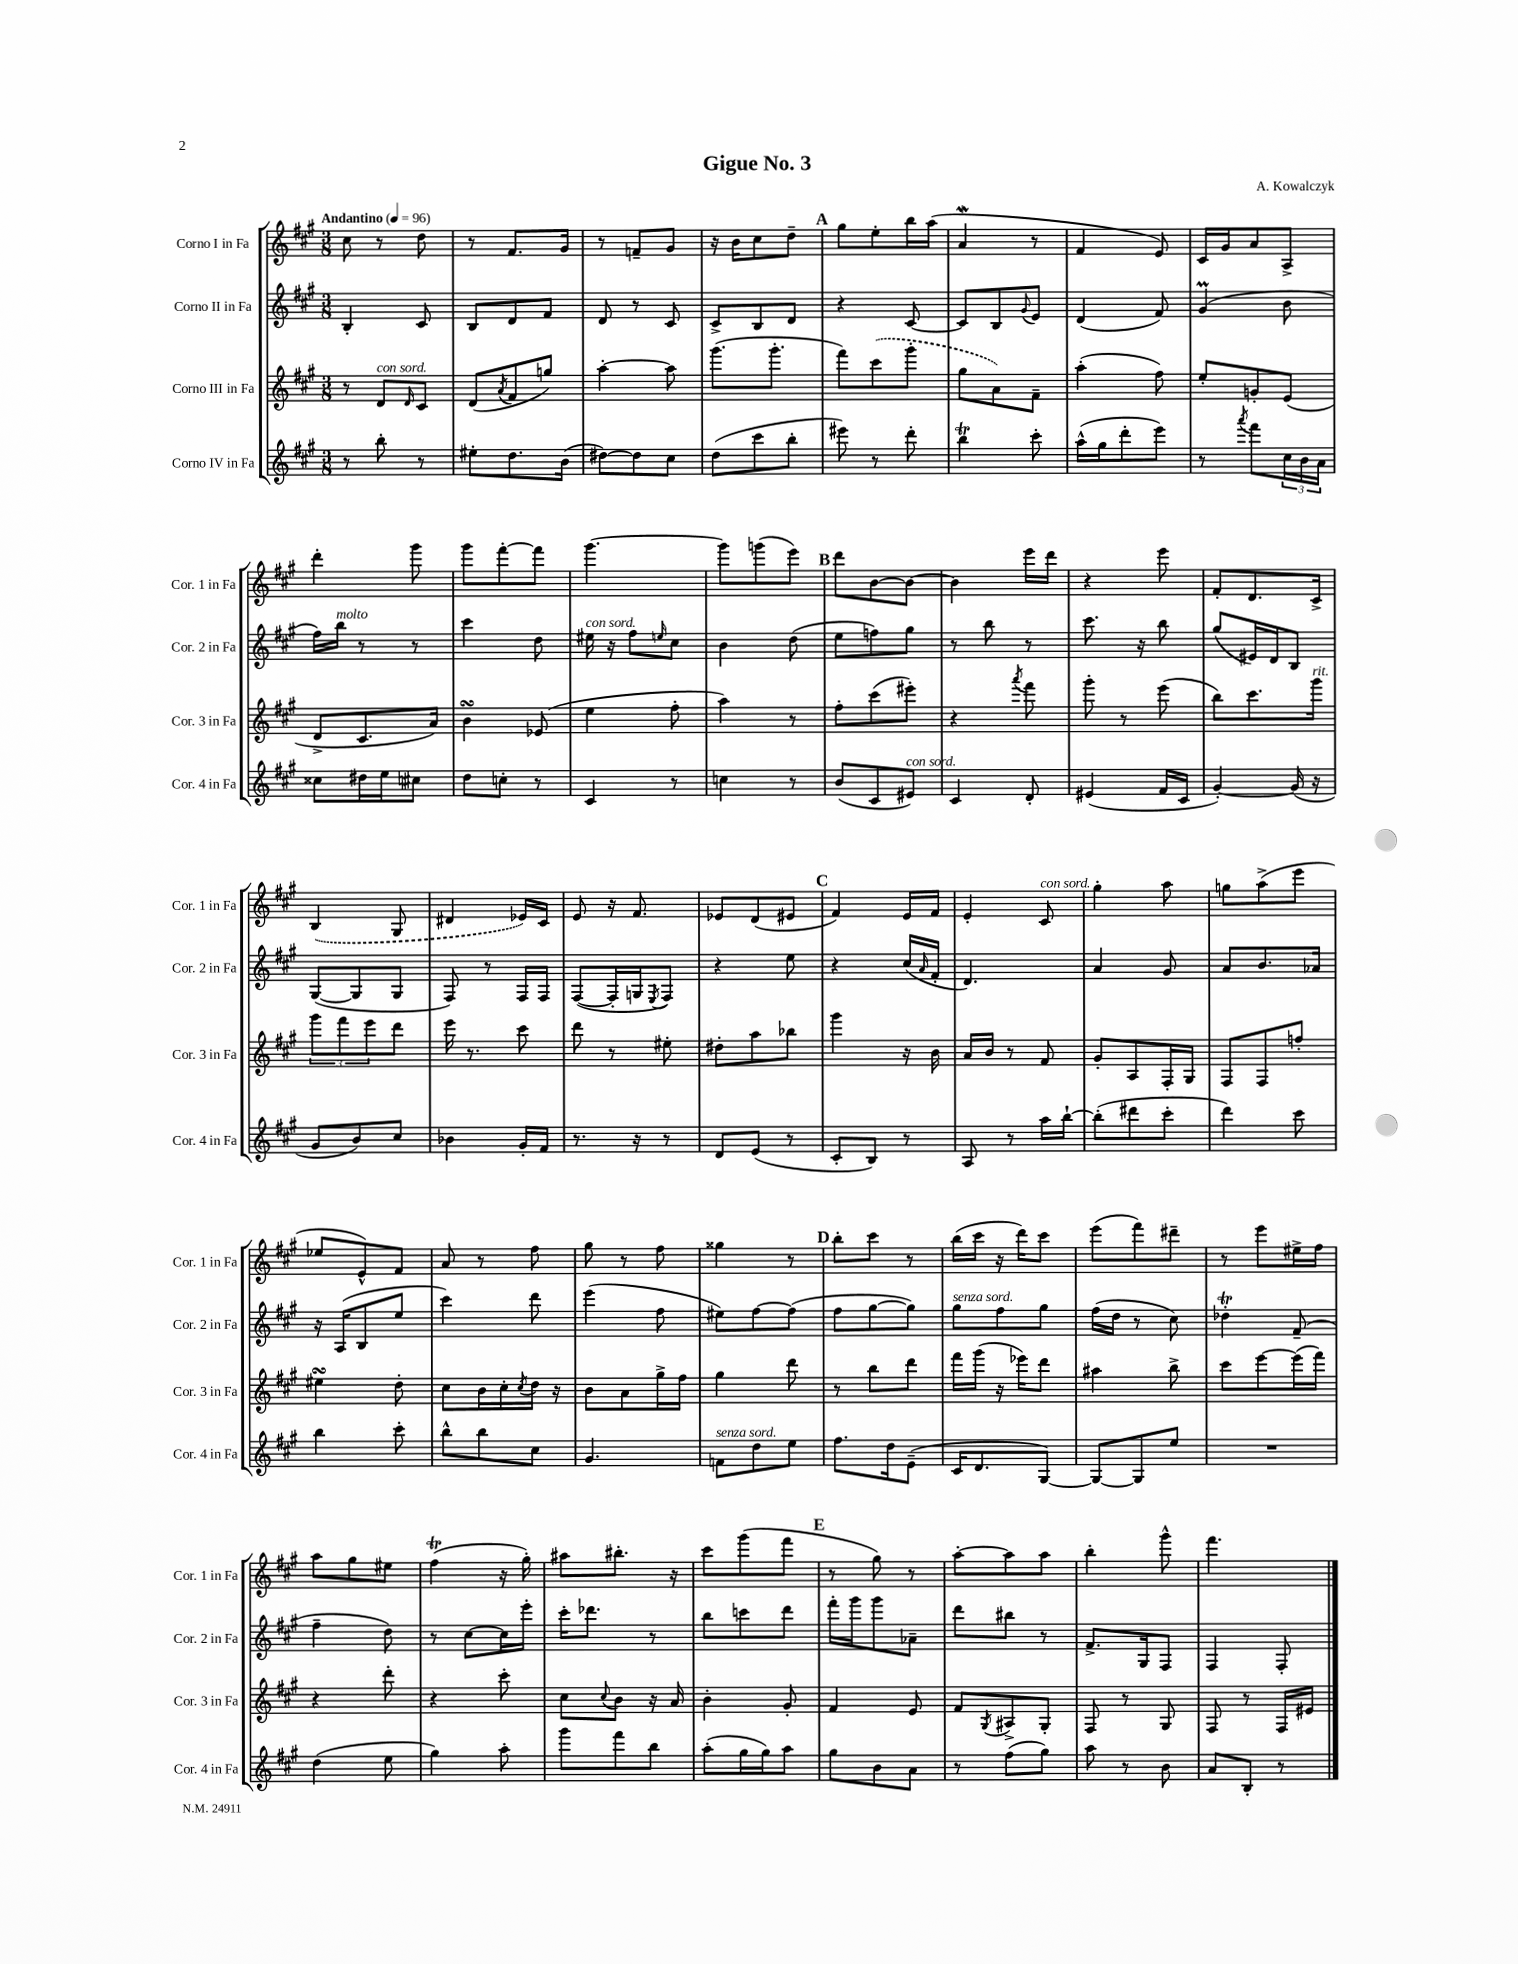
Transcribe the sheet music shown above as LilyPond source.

\header { title = "Gigue No. 3" composer = "A. Kowalczyk" }
<<
\new StaffGroup <<
\new Staff = "s0" \with { instrumentName = "Corno I in Fa" shortInstrumentName = "Cor. 1 in Fa" } {
    \clef treble \key a \major \numericTimeSignature \time 3/8 \tempo "Andantino" 4 = 96
    cis''8 r8 d''8 |
    r8 fis'8. gis'16 |
    r8 f'8-- gis'8 |
    r16 b'16 cis''8 d''8-- |
    \mark \markup { \bold "A" } gis''8 e''8-. b''16 a''16( |
    a'4\mordent r8 |
    fis'4 e'8) |
    cis'16 gis'16 a'8 a8-> |
    d'''4-. gis'''8 |
    gis'''8 fis'''8~-. fis'''8 |
    gis'''4.~ |
    gis'''8 g'''8( e'''8) |
    \mark \markup { \bold "B" } d'''8 b'8~ b'8~ |
    b'4 e'''16 d'''16 |
    r4 e'''8 |
    fis'8-. d'8. cis'16-> |
    \once \slurDashed b4( gis8 |
    dis'4 ees'16) cis'16 |
    e'8 r16 fis'8. |
    ees'8 d'8( eis'8 |
    \mark \markup { \bold "C" } fis'4) e'16 fis'16 |
    e'4-. cis'8^\markup { \italic "con sord." } |
    gis''4-. a''8 |
    g''8 a''8->( e'''8 |
    ees''8 e'8-^) fis'8 |
    a'8 r8 fis''8 |
    gis''8 r8 fis''8 |
    gisis''4 r8 |
    \mark \markup { \bold "D" } b''8-. cis'''8 r8 |
    b''16( cis'''16 r16 d'''16) cis'''8 |
    e'''8( fis'''8) dis'''8-- |
    r8 e'''8 eis''16-> fis''16 |
    a''8 gis''8 eis''8 |
    fis''4\trill( r16 gis''16-.) |
    ais''8 bis''8.-. r16 |
    cis'''8 gis'''8( fis'''8 |
    \mark \markup { \bold "E" } r8 gis''8) r8 |
    a''8~-. a''8 a''8 |
    b''4-. gis'''8-^ |
    fis'''4. \bar "|." |
}
\new Staff = "s1" \with { instrumentName = "Corno II in Fa" shortInstrumentName = "Cor. 2 in Fa" } {
    \clef treble \key a \major \numericTimeSignature \time 3/8
    b4-. cis'8 |
    b8 d'8 fis'8 |
    d'8 r8 cis'8 |
    cis'8-> b8 d'8 |
    \mark \markup { \bold "A" } r4 cis'8~ |
    cis'8 b8 \appoggiatura { gis'8 } e'8 |
    d'4( fis'8) |
    gis'4\prall( b'8 |
    fis''16) b''16^\markup { \italic "molto" } r8 r8 |
    cis'''4 d''8 |
    eis''16^\markup { \italic "con sord." } r16 fis''8 \grace { e''16 } cis''8 |
    b'4 d''8( |
    \mark \markup { \bold "B" } e''8 f''8) gis''8 |
    r8 b''8 r8 |
    cis'''8. r16 b''8 |
    gis''8( eis'16) d'16 b8 |
    gis8~( gis8 gis8 |
    fis8) r8 fis16 fis16 |
    fis8~( fis16-. g16 \acciaccatura { e8 } fis8) |
    r4 e''8 |
    \mark \markup { \bold "C" } r4 cis''16( \grace { a'16 } fis'16-. |
    d'4.) |
    a'4 gis'8 |
    a'8 b'8. aes'16 |
    r16 a16( b8 e''8 |
    cis'''4) d'''8 |
    e'''4( fis''8 |
    eis''8) fis''8~ fis''8( |
    \mark \markup { \bold "D" } fis''8 gis''8~ gis''8) |
    gis''8^\markup { \italic "senza sord." } fis''8 gis''8 |
    fis''16( d''16 r8 cis''8) |
    des''4-.\trill fis'8--( |
    fis''4-- d''8) |
    r8 cis''8~ cis''16 e'''16-. |
    cis'''16-. des'''8. r8 |
    b''8 c'''8 d'''8 |
    \mark \markup { \bold "E" } fis'''16-. gis'''16 gis'''8 aes'8-- |
    d'''8 bis''8 r8 |
    fis'8.-> gis16 fis8 |
    fis4 fis8-. \bar "|." |
}
\new Staff = "s2" \with { instrumentName = "Corno III in Fa" shortInstrumentName = "Cor. 3 in Fa" } {
    \clef treble \key a \major \numericTimeSignature \time 3/8
    r8 d'8^\markup { \italic "con sord." } \grace { d'16 } cis'8 |
    d'8( \acciaccatura { a'8 } fis'8 g''8) |
    a''4~-. a''8 |
    gis'''8.( gis'''8.-. |
    \mark \markup { \bold "A" } fis'''8) \once \slurDashed cis'''8( gis'''8-. |
    gis''8 a'8) fis'8-- |
    a''4-.( fis''8) |
    e''8-. g'8-. e'8( |
    d'8-> cis'8. a'16) |
    b'4\turn ees'8( |
    e''4 fis''8-. |
    a''4) r8 |
    \mark \markup { \bold "B" } fis''8-. cis'''8( eis'''8-.) |
    r4 \acciaccatura { a'''8 } fis'''8 |
    gis'''8-. r8 e'''8( |
    b''8) cis'''8. gis'''16^\markup { \italic "rit." } |
    \tuplet 3/2 { gis'''8 fis'''8 e'''8 } d'''8 |
    e'''16 r8. cis'''8 |
    d'''8 r8 eis''8-. |
    dis''8-. a''8 bes''8 |
    \mark \markup { \bold "C" } gis'''4 r16 b'16 |
    a'16 b'16 r8 fis'8 |
    gis'8-. a8 fis16-. gis16 |
    fis8 fis8 f''8-. |
    eis''4\turn d''8-. |
    cis''8 b'16 cis''16-. \acciaccatura { cis''8 } d''16 r16 |
    b'8 a'8 gis''16-> fis''16 |
    gis''4 d'''8 |
    \mark \markup { \bold "D" } r8 b''8 d'''8 |
    fis'''16 gis'''16( r16 ees'''16) d'''8 |
    ais''4 b''8-> |
    cis'''8 e'''8~ e'''16( fis'''16) |
    r4 d'''8-. |
    r4 cis'''8-. |
    cis''8 \appoggiatura { cis''8 } b'8 r16 a'16 |
    b'4-. gis'8-. |
    \mark \markup { \bold "E" } fis'4 e'8 |
    fis'8 \acciaccatura { gis8 } ais8-> gis8-. |
    fis8 r8 gis8 |
    fis8 r8 fis16 eis'16 \bar "|." |
}
\new Staff = "s3" \with { instrumentName = "Corno IV in Fa" shortInstrumentName = "Cor. 4 in Fa" } {
    \clef treble \key a \major \numericTimeSignature \time 3/8
    r8 b''8-. r8 |
    eis''8-. d''8. b'16( |
    dis''8~) dis''8 cis''8 |
    d''8( cis'''8 b''8-. |
    \mark \markup { \bold "A" } eis'''8) r8 d'''8-. |
    b''4\trill cis'''8-. |
    a''16-^( gis''16 d'''8-. e'''8) |
    r8 \acciaccatura { a'''8 } fis'''8 \tuplet 3/2 { cis''16 b'16 a'16 } |
    cisis''8 dis''16 e''16 cis''8 |
    d''8 c''8-. r8 |
    cis'4 r8 |
    c''4 r8 |
    \mark \markup { \bold "B" } b'8( cis'8 eis'8^\markup { \italic "con sord." }) |
    cis'4 d'8-. |
    eis'4( fis'16 cis'16 |
    gis'4~-.) gis'16( r16 |
    gis'8 b'8) cis''8 |
    bes'4 gis'16-. fis'16 |
    r8. r16 r8 |
    d'8 e'8( r8 |
    \mark \markup { \bold "C" } cis'8-. b8) r8 |
    a8 r8 a''16 b''16~-! |
    b''8-.( dis'''8 cis'''8-. |
    d'''4) cis'''8 |
    b''4 cis'''8-. |
    b''8-^ b''8 cis''8 |
    gis'4. |
    f'8^\markup { \italic "senza sord." } d''8 e''8 |
    \mark \markup { \bold "D" } fis''8. d''16 e'8--( |
    cis'16 d'8. gis8~) |
    gis8~ gis8 e''8 |
    R4. |
    d''4( e''8 |
    gis''4) a''8-. |
    gis'''8 fis'''8 b''8 |
    a''8-.( gis''16 gis''16) a''8 |
    \mark \markup { \bold "E" } gis''8 b'8 a'8 |
    r8 fis''8( gis''8) |
    a''8 r8 b'8 |
    a'8 b8-. r8 \bar "|." |
}
>>
>>
\layout { \context { \Score \remove "Bar_number_engraver" } }
